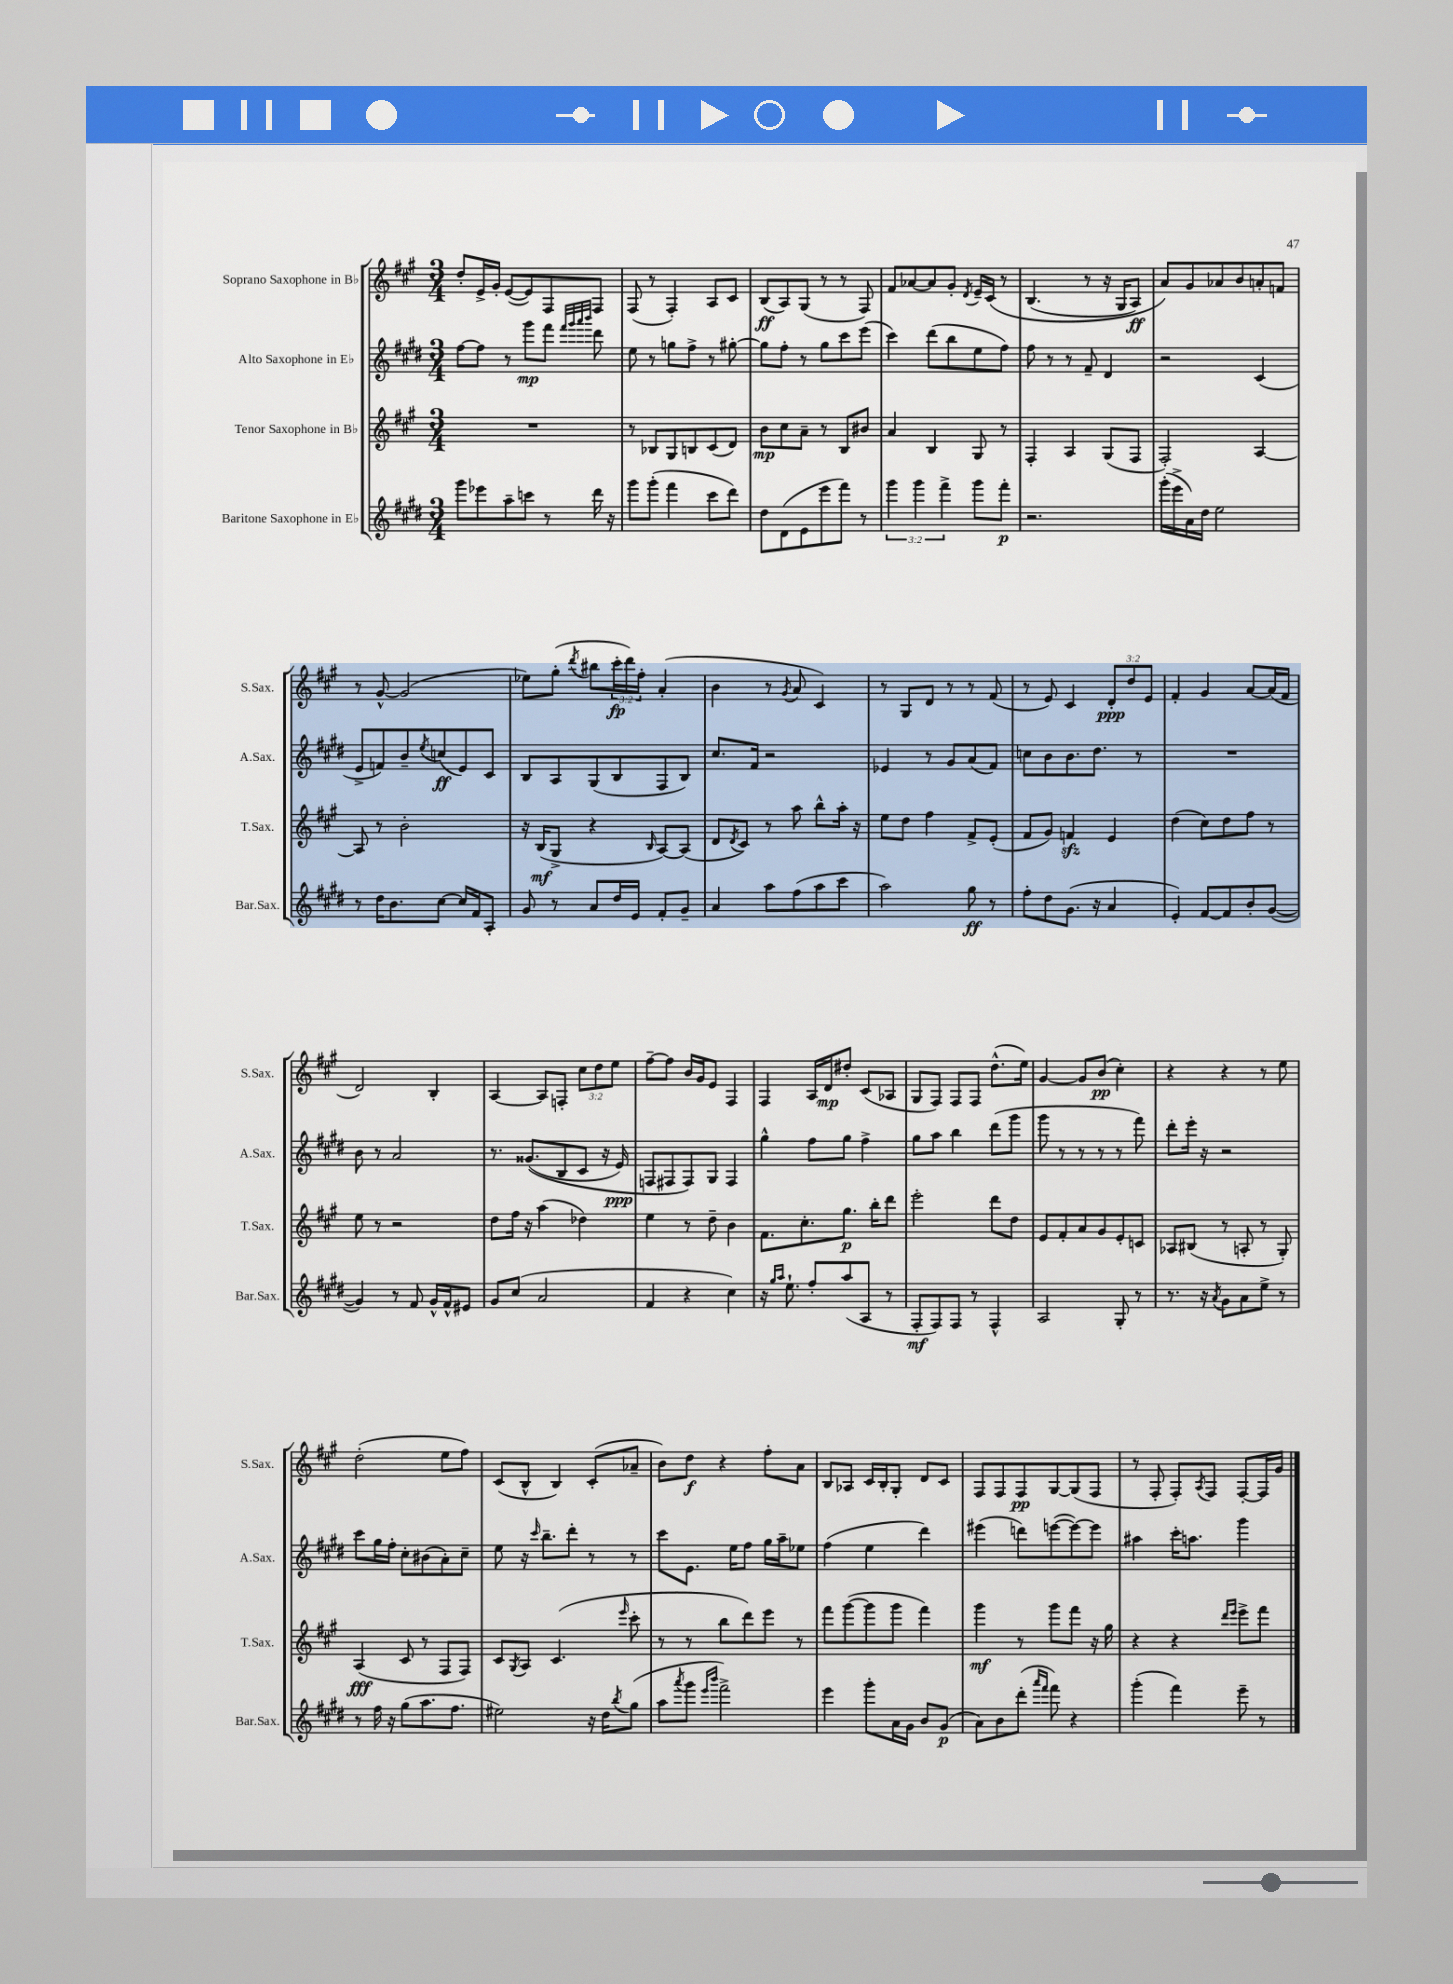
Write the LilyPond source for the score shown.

<<
\new StaffGroup <<
\new Staff = "s0" \with { instrumentName = "Soprano Saxophone in Bb" shortInstrumentName = "S.Sax." } {
    \clef treble \key a \major \numericTimeSignature \time 3/4 \override Staff.TupletNumber.text = #tuplet-number::calc-fraction-text
    d''8-. e'16-> gis'16-. e'8~( e'8) fis8 fis8 |
    fis8( r8 fis4-.) a8 cis'8 |
    b8\ff( a8) gis8( r8 r8 fis8) |
    fis'8 aes'8~ aes'8 gis'8-. \acciaccatura { d'8 } e'16-- cis'16\( r8 |
    b4.( r8 r16 gis16 a8\ff) |
    a'8\) gis'8 aes'8 b'8 a'8-. f'8 |
    r8 gis'8~-^ gis'2( |
    ees''8) gis''8-.( \acciaccatura { d'''8 } bis''8 \tuplet 3/2 { cis'''16-.\fp d'''16) fis''16-. } a'4-.( |
    b'4 r8 \acciaccatura { gis'8 } a'8 cis'4) |
    r8 gis8 d'8 r8 r8 fis'8( |
    r8 e'8) cis'4 \tuplet 3/2 { d'8-.\ppp d''8 e'8 } |
    fis'4-. gis'4 a'8~ a'16( fis'16 |
    d'2) b4-. |
    a4~ a8 f8-. \tuplet 3/2 { cis''8 d''8 e''8 } |
    fis''8~-- fis''8 b'16 gis'16 e'8 fis4 |
    fis4 a16 d'16\mp dis''8-. cis'8( aes8 |
    gis8 fis8) fis8 fis8 d''8.-^( e''16) |
    gis'4~ gis'8 b'8\pp( cis''4-.) |
    r4 r4 r8 e''8 |
    d''2-.( e''8 fis''8) |
    cis'8( b8-^ b4) cis'8-.( aes'8-- |
    b'8) d''8\f r4 fis''8-. a'8 |
    b8 aes8 cis'16 b16-. gis8-. d'8 cis'8 |
    fis8 fis8 fis8\pp gis8~ gis8( fis8 |
    r8 fis8-. fis8-.) \acciaccatura { a8 } fis8 fis8~-. fis16 gis'16 \bar "|." |
}
\new Staff = "s1" \with { instrumentName = "Alto Saxophone in Eb" shortInstrumentName = "A.Sax." } {
    \clef treble \key e \major \numericTimeSignature \time 3/4
    fis''8~ fis''8 r8 gis'''8\mp fis'''8 \grace { fis'''32 gis'''32 a'''32 b'''32 } dis'''8 |
    e''8 r8 g''8 fis''8-> r8 gis''8~-. |
    gis''8 fis''8-. r8 gis''8 cis'''8 e'''8( |
    cis'''4) dis'''8( b''8 e''8 fis''8) |
    fis''8 r8 r8 fis'8-- dis'4 |
    r2 cis'4( |
    e'8-> f'8) b'8-- \acciaccatura { e''8 } c''8\ff( e'8) cis'8 |
    b8 a8 gis8( b8 fis8 b8) |
    cis''8. fis'16 r2 |
    ees'4 r8 gis'8 a'8( fis'8) |
    c''8 b'8 b'8. dis''8. r8 |
    R2. |
    b'8 r8 a'2 |
    r8. gisis'8.(\( b8 cis'8 r16 e'16\ppp) |
    f8 fis8 fis8\) gis8 fis4 |
    gis''4-^ fis''8 gis''8 fis''4-> |
    gis''8 a''8 b''4 dis'''8( gis'''8 |
    gis'''8 r8 r8 r8 r8 fis'''8) |
    dis'''8-. e'''16-. r16 r2 |
    cis'''8 gis''16 fis''16-. cis''8-. bis'8( a'8-.) cis''8-- |
    e''8 r16 \grace { cis'''16 } b''8.-- dis'''8-. r8 r8 |
    cis'''8 e'8. e''16 fis''8 gis''16 a''16-- ees''8 |
    fis''4( e''4 dis'''4) |
    eis'''4( d'''8) e'''8~( e'''8~) e'''8 |
    ais''4 cis'''16-. a''8. gis'''4 \bar "|." |
}
\new Staff = "s2" \with { instrumentName = "Tenor Saxophone in Bb" shortInstrumentName = "T.Sax." } {
    \clef treble \key a \major \numericTimeSignature \time 3/4
    R2. |
    r8 bes8 gis8 b8 cis'8( d'8) |
    b'8\mp cis''8 a'8-- r8 b8 bis'8 |
    a'4 b4 gis8 r8 |
    fis4-. a4 gis8( fis8 |
    fis2-.) a4~ |
    a8 r8 b'2-. |
    r16 b16\mf( gis8-> r4 \grace { b16 } a8~) a8( |
    d'8 \acciaccatura { d'8 } cis'8) r8 a''8 b''8-^ a''16-. r16 |
    e''8 d''8 fis''4 fis'8-> e'8-.( |
    fis'8 gis'8) f'4\sfz e'4 |
    d''4( cis''8) d''8 fis''8 r8 |
    e''8 r8 r2 |
    d''8 fis''16 r16 a''4( des''4) |
    e''4 r8 d''8-- b'4 |
    fis'8. cis''8.-. gis''8.\p b''16-. d'''8 |
    e'''2-. d'''8 d''8 |
    e'8 fis'8-. a'8 gis'8 e'8-. c'8 |
    aes8 bis8( r8 a8-. r8 gis8-.) |
    a4\fff( cis'8 r8 fis8 fis8) |
    cis'8 \acciaccatura { gis8 } a8 cis'4.( \grace { e'''16 } cis'''8-. |
    r8 r8 b''8 d'''8) e'''8 r8 |
    fis'''8 gis'''8~( gis'''8 gis'''8 fis'''4) |
    gis'''4\mf r8 gis'''8 fis'''8 r16 gis''16 |
    r4 r4 \grace { d'''16 e'''16 } e'''8-> fis'''8 \bar "|." |
}
\new Staff = "s3" \with { instrumentName = "Baritone Saxophone in Eb" shortInstrumentName = "Bar.Sax." } {
    \clef treble \key e \major \numericTimeSignature \time 3/4 \override Staff.TupletNumber.text = #tuplet-number::calc-fraction-text
    gis'''8 ees'''8 a''8-- c'''8 r8 dis'''16 r16 |
    gis'''8 gis'''8-.( fis'''4 cis'''8 dis'''8) |
    dis''8 dis'8( e'8 e'''8 fis'''8) r8 |
    \tuplet 3/2 { gis'''4 gis'''4 fis'''4-> } gis'''8 fis'''8-.\p |
    r2. |
    gis'''16-.( e'''16-> a'16) dis''16 e''2 |
    r8 dis''16 b'8. cis''8~ cis''16 fis'16 a8-. |
    gis'8 r8 a'8 dis''16 e'16 fis'8-. gis'8-- |
    a'4 a''8 fis''8( a''8 cis'''8 |
    a''2) gis''8\ff r8 |
    fis''8-. dis''8 gis'8.( r16 a'4 |
    e'4-.) fis'8~ fis'8 b'8-. gis'8~( |
    gis'4) r8 fis'8 gis'16-^ fis'16-^ eis'8 |
    gis'8 cis''8( a'2 |
    fis'4 r4 cis''4) |
    r16 \grace { gis''16 a''16 } e''8.-! fis''8-. a''8( a8 r8 |
    fis8-.\mf fis8) fis8 r8 fis4-^ |
    a2 gis8-. r8 |
    r8. r16 \acciaccatura { a'8 } gis'8 a'8 e''8-> r8 |
    r8 fis''16 r16 gis''8( a''8. fis''8. |
    eis''2) r16 dis''16 \acciaccatura { b''8 } gis''8( |
    a''8 \acciaccatura { a'''8 } gis'''8 \grace { e'''16 b'''16 } fis'''2->) |
    e'''4 gis'''8-. a'16 gis'16 b'8 gis'8\p( |
    a'8) b'8 dis'''8-.( \grace { a'''16 fis'''16 } fis'''8) r4 |
    gis'''4-.( fis'''4) e'''8-- r8 \bar "|." |
}
>>
>>
\layout { \context { \Score \remove "Bar_number_engraver" } }
